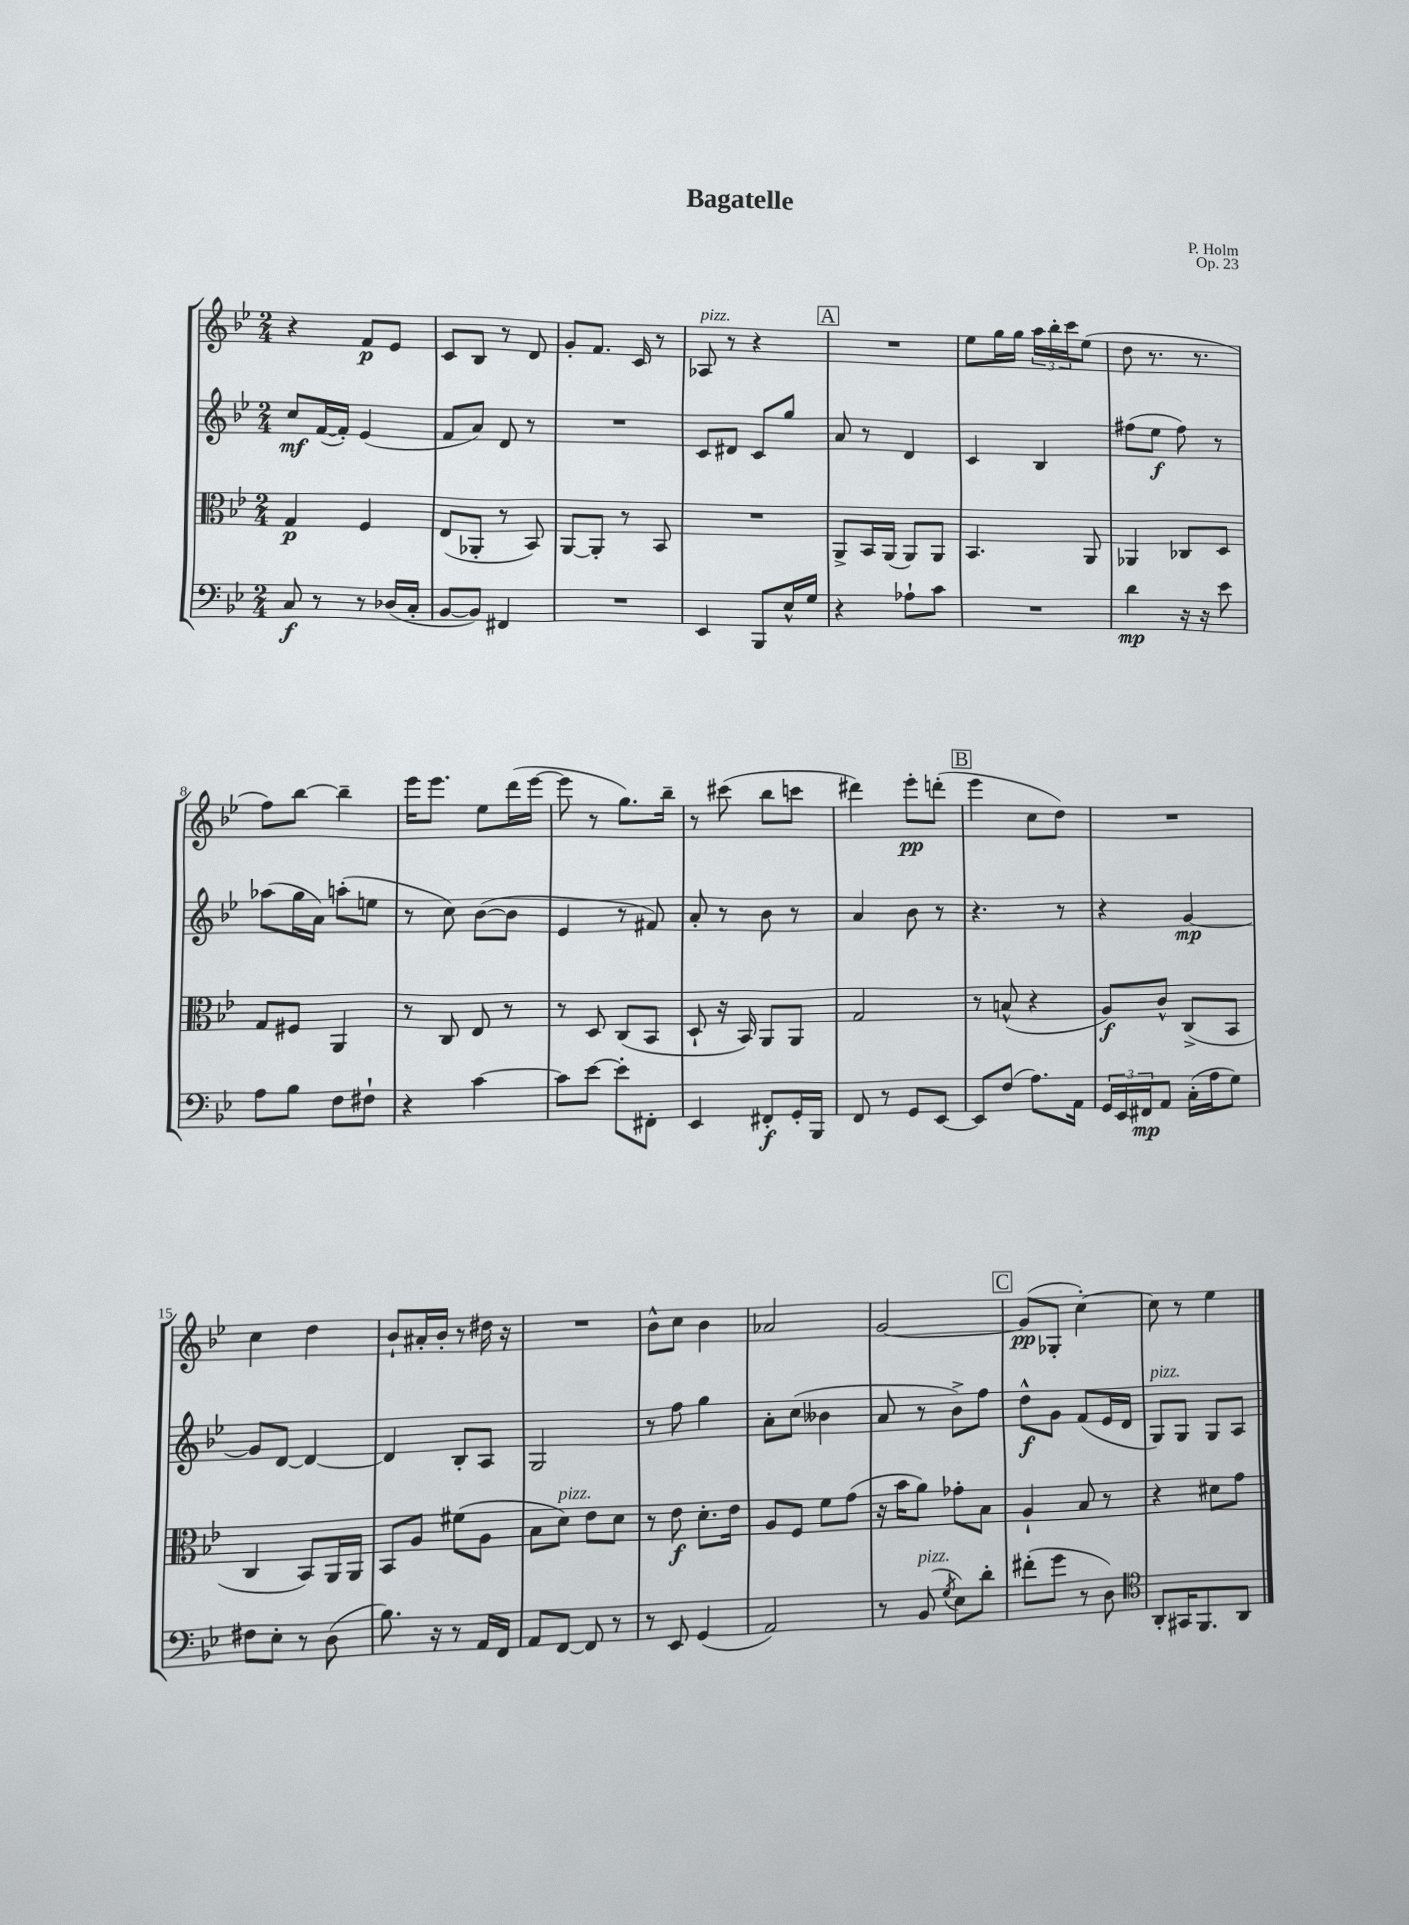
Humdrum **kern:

**kern	**kern	**kern	**kern
*staff4	*staff3	*staff2	*staff1
*clefF4	*clefC3	*clefG2	*clefG2
*k[b-e-]	*k[b-e-]	*k[b-e-]	*k[b-e-]
*M2/4	*M2/4	*M2/4	*M2/4
8C	4G	8cc	4r
8r	.	([16f	.
.	.	16f'])	.
8r	4F	(4e-	8f
(16D-	.	.	8e-
16C'	.	.	.
=	=	=	=
[8BB-	(8E-	8f	8c
8BB-])	8AA-'	8a)	8B-
4FF#	8r	8d	8r
.	8BB-)	8r	8d
=	=	=	=
2r	[8AA	2r	8g'
.	8AA']	.	8.f
.	8r	.	.
.	.	.	16c
.	8BB-	.	8r
=	=	=	=
4EE-	2r	8c	8A-
.	.	8d#	8r
8BBB-	.	8c	4r
16E-^^	.	8gg	.
16G	.	.	.
=	=	=	=
4r	8AA^	8a	2r
.	16BB-	8r	.
.	(16AA	.	.
8A-`	8AA)	4d	.
8c	8AA	.	.
=	=	=	=
2r	4.BB-	4c	8ee-
.	.	.	16gg
.	.	.	16gg
.	.	4B-	24aa
.	.	.	24bb-'
.	.	.	24ccc
.	8AA	.	(8ee-
=	=	=	=
4d	4AA-	(8ff#	8dd
.	.	8ee-	8.r
16r	8C-	8ff#)	.
16r	.	.	8.r
8e-	8D	8r	.
=	=	=	=
8A	8G	(8aa-	8ff)
8B-	8F#	16gg	[8bb-
.	.	16a)	.
8F	4AA	(8aa'	4bb-~]
8F#`	.	8ee	.
=	=	=	=
4r	8r	8r	16eee-
.	.	.	8.eee-
.	8C	8cc)	.
[4c	8E-	([8b-	8ee-
.	8r	8b-]	(16ddd
.	.	.	[16eee-
=	=	=	=
8c]	8r	4e-	8eee-]
[8e-	8D	.	8r
8e-']	(8C	8r	8.gg)
8FF#'	8BB-	8f#)	.
.	.	.	16bb-~
=	=	=	=
4EE-	8D`	8a'	8r
.	16r	8r	(8ccc#
.	16BB-)	.	.
8FF#'	8AA	8b-	8bb-
16GG'	8AA	8r	8ccc
16BBB-	.	.	.
=	=	=	=
8FF	2G	4a	4ddd#)
8r	.	.	.
8GG	.	8b-	8eee-'
[8EE-	.	8r	(8ddd'
=	=	=	=
8EE-]	8r	4.r	4eee-
(8F	(8B^^	.	.
8.A)	4r	.	8cc
.	.	8r	8dd)
16AA	.	.	.
=	=	=	=
24GG	8A)	4r	2r
24EE-	.	.	.
24FF#	.	.	.
8AA	8c^^	.	.
(16C'	(8C^	[4g	.
16A	.	.	.
8G)	8BB-	.	.
=	=	=	=
8F#	4C	8g]	4cc
8E-'	.	[8d	.
8r	8BB-)	4d_	4dd
(8D	16AA	.	.
.	16AA	.	.
=	=	=	=
8.B-)	8BB-	4d]	8b-`
.	8A	.	16a#'
16r	.	.	16b-'
8r	(8f#	8B-'	8r
16AA	8A	8A	16dd#
16FF	.	.	16r
=	=	=	=
8AA	8B-	2G	2r
[8FF	8d)	.	.
8FF]	8e-	.	.
8r	8d	.	.
=	=	=	=
8r	8r	8r	8b-^^
8EE-	8e-	8ff	8cc
(4GG	8.d'	4gg	4b-
.	16e-	.	.
=	=	=	=
2AA)	8A	8a'	2a-
.	8F	(8cc	.
.	8f	4b--	.
.	(8g	.	.
=	=	=	=
8r	16r	8a	[2g
.	16b-	.	.
(8BB-	8a)	8r	.
8qG	.	.	.
8E-)	8g-'	8b-^)	.
8d'	8B-	8ff	.
=	=	=	=
(8f#'	4A`	8dd^^	(8g]
8g	.	8g	8G-'
8r	8B-	(8f	[4cc')
8D)	8r	16e-	.
.	.	16d	.
=	=	=	=
*clefC4	*	*	*
8AA'	4r	8G)	8cc]
16GG#	.	8G	8r
8.FF	.	.	.
.	8d#	8G	4ee-
8AA	8g	8A	.
==	==	==	==
*-	*-	*-	*-
